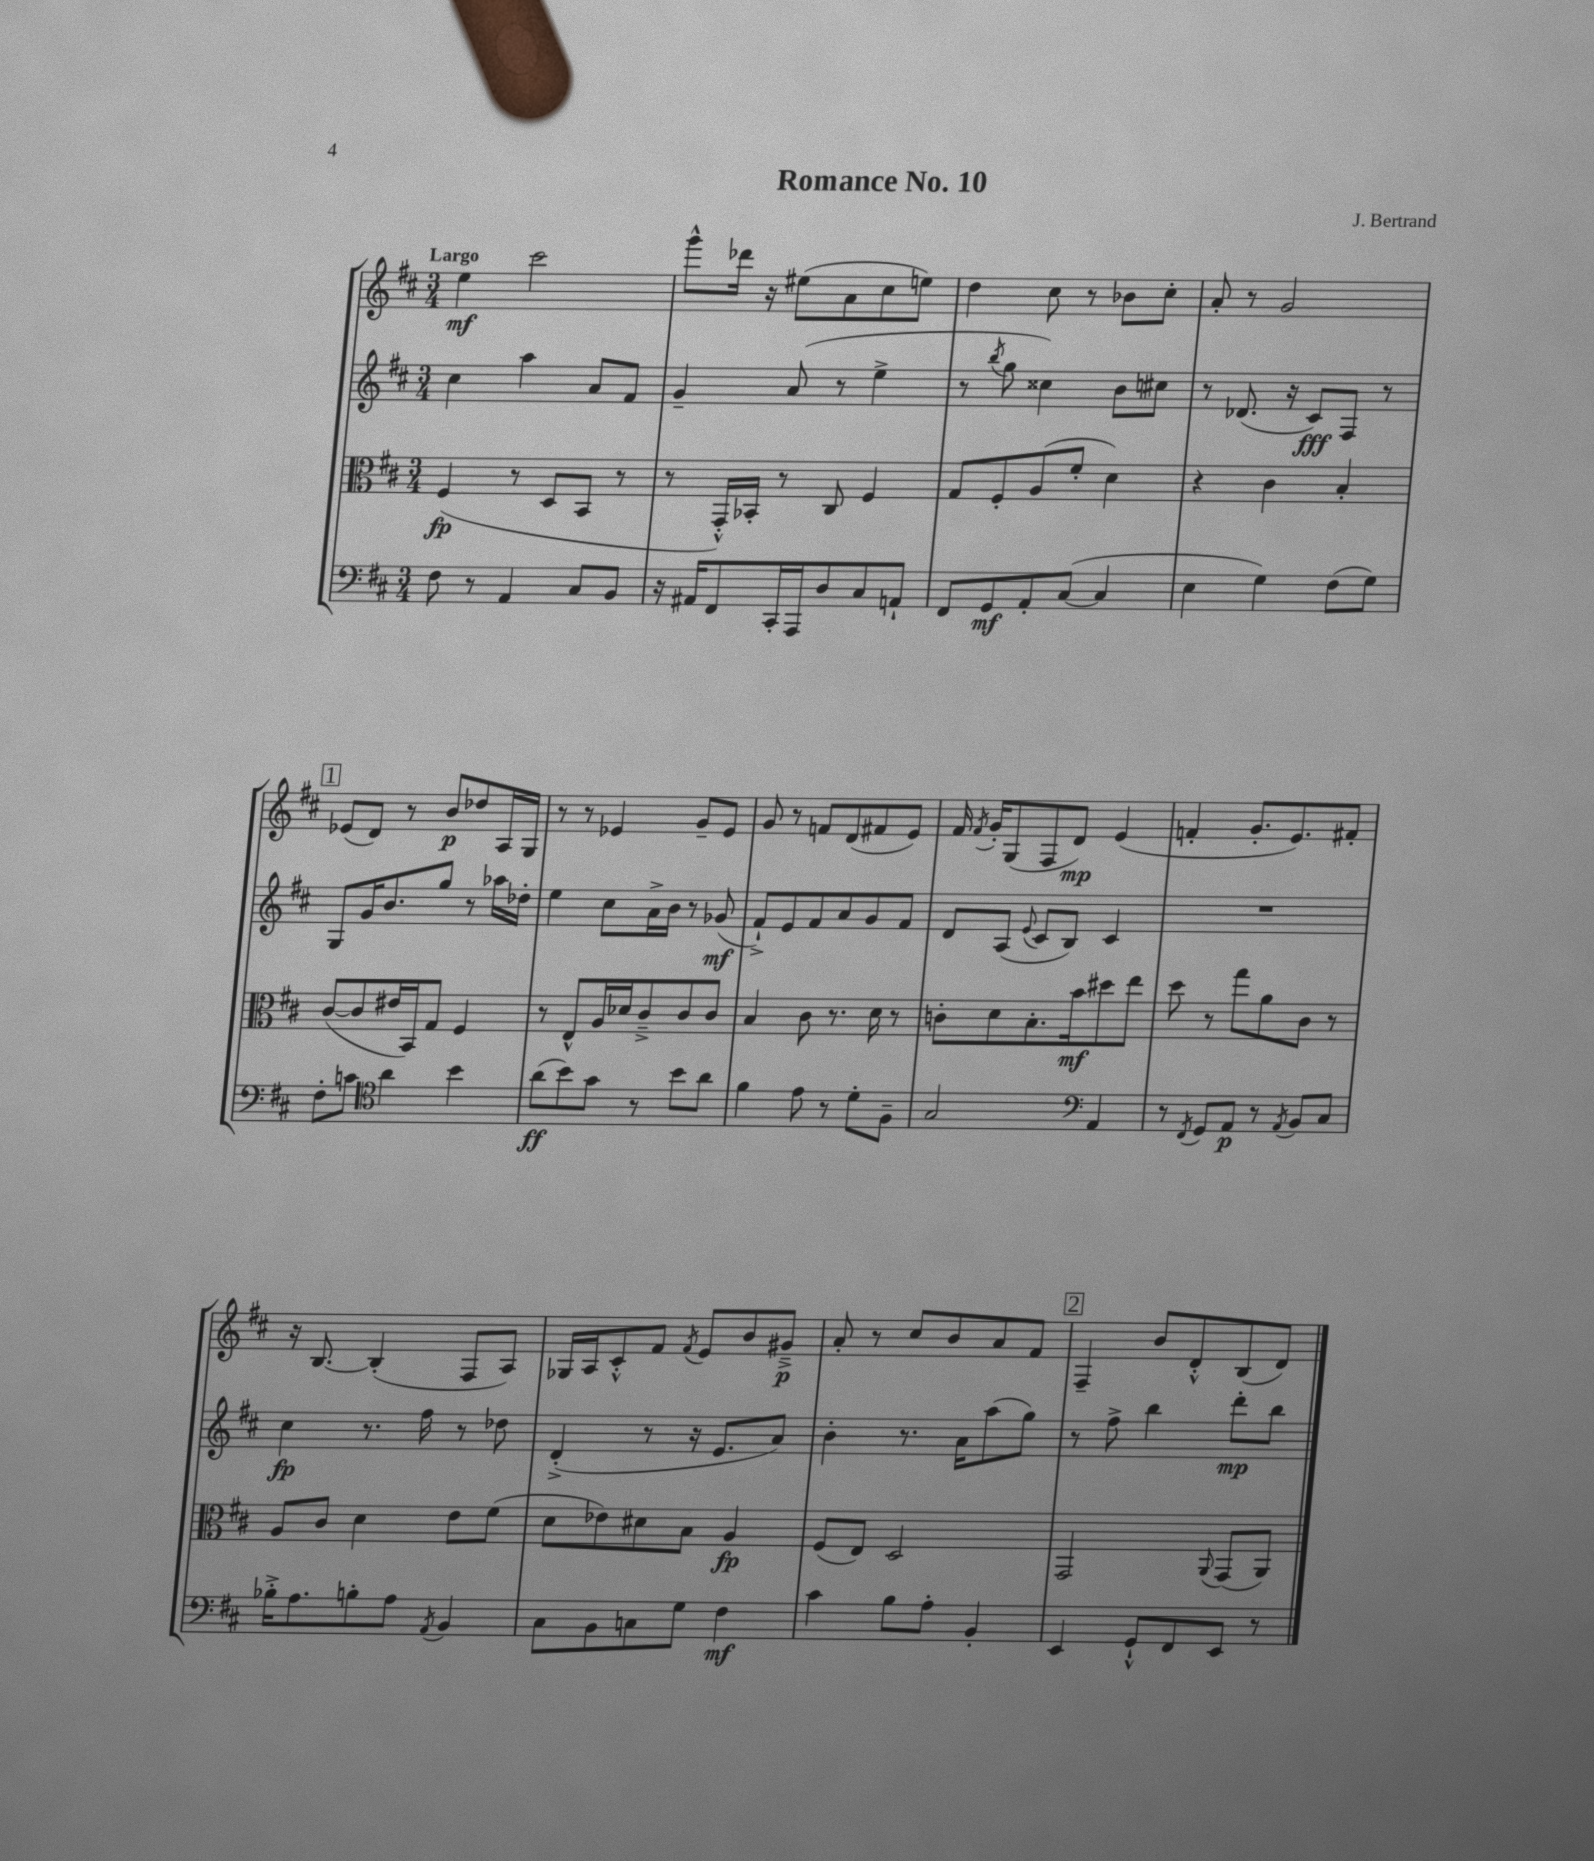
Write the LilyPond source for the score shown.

\header { title = "Romance No. 10" composer = "J. Bertrand" }
<<
\new StaffGroup <<
\new Staff = "s0" {
    \clef treble \key d \major \numericTimeSignature \time 3/4 \tempo "Largo"
    \autoBeamOff e''4\mf cis'''2 |
    g'''8[-^ des'''16] r16 eis''8[( a'8 cis''8 e''8]) |
    d''4 cis''8 r8 bes'8[ cis''8]-. |
    a'8-. r8 g'2 |
    \mark \markup { \box "1" } ees'8[( d'8]) r8 b'8[\p des''8 a16 g16] |
    r8 r8 ees'4 g'8[-- ees'8] |
    g'8 r8 f'8[ d'8( fis'8 e'8]) |
    fis'16 \acciaccatura { fis'8 } g'16[-. g8( fis8 d'8]\mp) e'4( |
    f'4-. g'8.[-. e'8.) fis'8]-. |
    r16 b8.~ b4-.( fis8[ a8]) |
    ges16[ a16 cis'8-.-^ fis'8] \acciaccatura { fis'8 } e'8[ b'8 gis'8]--->\p |
    a'8-. r8 cis''8[ b'8 a'8 fis'8] |
    \mark \markup { \box "2" } fis4-- b'8[ d'8-.-^ b8( d'8]) \bar "|." |
}
\new Staff = "s1" {
    \clef treble \key d \major \numericTimeSignature \time 3/4
    \autoBeamOff cis''4 a''4 a'8[ fis'8] |
    g'4-- a'8( r8 e''4-> |
    r8 \acciaccatura { b''8 } g''8 cisis''4) b'8[ cis''8] |
    r8 des'8.( r16 cis'8[\fff) fis8] r8 |
    \mark \markup { \box "1" } g8[ g'16 b'8. g''8] r8 aes''16[ des''16]-. |
    e''4 cis''8[ a'16-> b'16] r8 ges'8\mf( |
    fis'8[-!->) e'8 fis'8 a'8 g'8 fis'8] |
    d'8[ a8]( \appoggiatura { e'8 } cis'8[ b8]) cis'4 |
    R2. |
    cis''4\fp r8. fis''16 r8 des''8 |
    d'4-.->( r8 r16 e'8.[ a'8]) |
    b'4-. r8. a'16[ a''8( g''8]) |
    \mark \markup { \box "2" } r8 fis''8-> b''4 d'''8[-.\mp b''8] \bar "|." |
}
\new Staff = "s2" {
    \clef alto \key d \major \numericTimeSignature \time 3/4
    \autoBeamOff fis4\fp( r8 d8[ b,8] r8 |
    r8 g,16[-.-^) bes,16]-. r8 cis8 fis4 |
    g8[ fis8-. a8( fis'8]-. d'4) |
    r4 cis'4 b4-. |
    \mark \markup { \box "1" } cis'8[~( cis'8 eis'16 b,16) g8] fis4 |
    r8 e8[-^ a16 des'16 cis'8---> cis'8 cis'8] |
    b4 cis'8 r8. d'16 r8 |
    c'8[-. d'8 b8.-. b'16\mf dis''8 e''8] |
    d''8 r8 g''8[ a'8 cis'8] r8 |
    a8[ cis'8] d'4 e'8[ fis'8]( |
    d'8[ ees'8) dis'8 b8] a4\fp |
    fis8[( e8]) d2 |
    \mark \markup { \box "2" } g,2 \appoggiatura { a,8 } g,8[( a,8]) \bar "|." |
}
\new Staff = "s3" {
    \clef bass \key d \major \numericTimeSignature \time 3/4
    \autoBeamOff fis8 r8 a,4 cis8[ b,8] |
    r16 ais,16[ fis,8 cis,16-. a,,16 d8 cis8 a,8]-! |
    fis,8[ g,8\mf a,8-. cis8]~( cis4 |
    e4 g4) fis8[( g8]) |
    \mark \markup { \box "1" } fis8[-. c'8] \clef tenor a'4 b'4 |
    a'8[\ff( b'8) g'8] r8 b'8[ a'8] |
    fis'4 e'8 r8 d'8[-. fis8]-- |
    g2 \clef bass a,4 |
    r8 \acciaccatura { fis,8 } g,8[ a,8]\p r8 \acciaccatura { a,8 } b,8[ cis8] |
    bes16[-.-> a8. b8-. a8] \acciaccatura { a,8 } b,4 |
    cis8[ b,8 c8 g8] fis4\mf |
    cis'4 b8[ a8]-. b,4-. |
    \mark \markup { \box "2" } e,4 g,8[-!-^ fis,8 e,8] r8 \bar "|." |
}
>>
>>
\layout { \context { \Score \remove "Bar_number_engraver" } }
